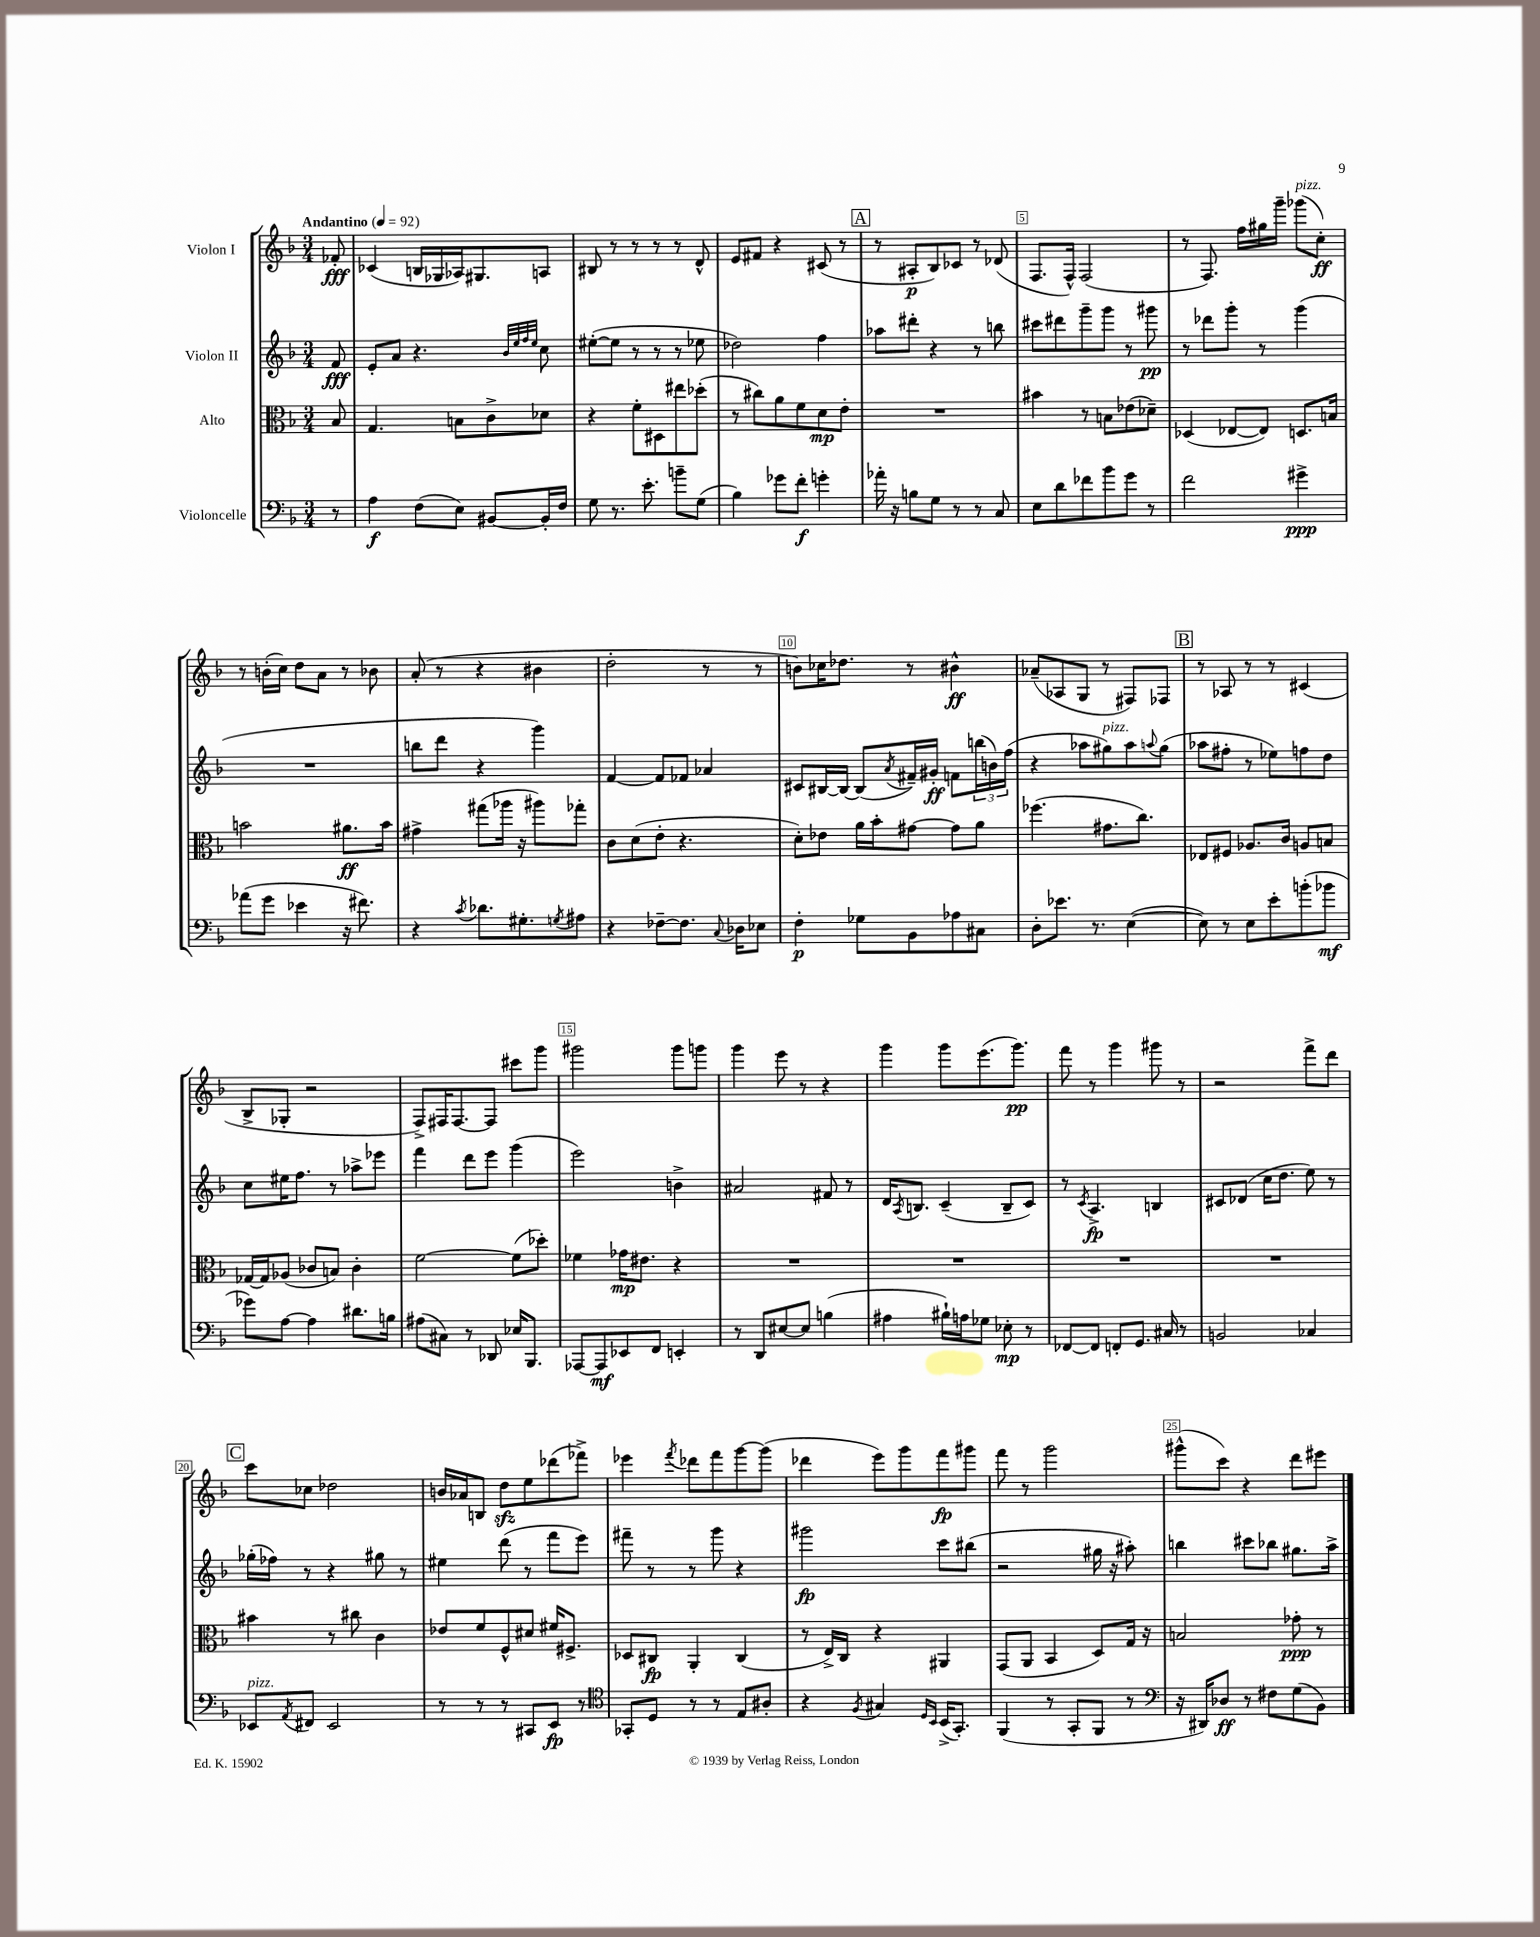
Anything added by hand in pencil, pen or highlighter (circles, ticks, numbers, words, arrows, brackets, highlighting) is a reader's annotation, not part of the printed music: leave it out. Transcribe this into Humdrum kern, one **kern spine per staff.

**kern	**dynam	**kern	**dynam	**kern	**dynam	**kern	**dynam
*part4	*part4	*part3	*part3	*part2	*part2	*part1	*part1
*staff4	*staff4	*staff3	*staff3	*staff2	*staff2	*staff1	*staff1
*I"Violoncelle	*	*I"Alto	*	*I"Violon II	*	*I"Violon I	*
*clefF4	*	*clefC3	*	*clefG2	*	*clefG2	*
*k[b-]	*	*k[b-]	*	*k[b-]	*	*k[b-]	*
*M3/4	*	*M3/4	*	*M3/4	*	*M3/4	*
*MM92	*	*MM92	*	*MM92	*	*MM92	*
=	=	=	=	=	=	=	=
!	!	!	!	!	!	!LO:TX:a:B:t=Andantino	!
8r	.	8B-/	.	8f/	fff	8f-X'/	fff
=1	=1	=1	=1	=1	=1	=1	=1
4A\	f	4.G/	.	8e'/L	.	(4c-X/	.
.	.	.	.	8a/J	.	.	.
(8F\L	.	.	.	4.r	.	16Bn/LL	.
.	.	.	.	.	.	16G-X/	.
8E\J)	.	8Bn\L	.	.	.	16A-X/J)	.
.	.	.	.	.	.	8.G#X/	.
[8BB#X/L	.	8c^\	.	.	.	.	.
.	.	.	.	32qqb-/LLL	.	.	.
.	.	.	.	32qqee/	.	.	.
.	.	.	.	32qqff/	.	.	.
.	.	.	.	32qqee/JJJ	.	.	.
16BB#'/L]	.	8d-X\J	.	8cc\	.	8An/J	.
16F/JJ	.	.	.	.	.	.	.
=2	=2	=2	=2	=2	=2	=2	=2
8G\	.	4r	.	([8ee#X'\L	.	8B#X/	.
8.r	.	.	.	8ee#\J]	.	8r	.
.	.	8f'\L	.	8r	.	8r	.
8.e'\	.	.	.	.	.	.	.
.	.	8D#X\	.	8r	.	8r	.
8bn~\L	.	8ee#X\	.	8r	.	8r	.
(8G\J	.	(8dd-X'\J	.	8ee-X\	.	8d^^/	.
=3	=3	=3	=3	=3	=3	=3	=3
4B-\)	.	8r	.	2dd-X\)	.	8e/L	.
.	.	8cc#X\L)	.	.	.	8f#X/J	.
8g-X\L	.	8a\	.	.	.	4r	.
8f'\J	f	8f\	.	.	.	.	.
4gn'\	.	8d\	mp	4ff\	.	(8c#X/	.
.	.	8e'\J	.	.	.	8r	.
!!LO:REH:place=s1:t=A
=4	=4	=4	=4	=4	=4	=4	=4
16a-X'\	.	2.r	.	8aa-X\L	.	8r	.
16r	.	.	.	.	.	.	.
8Bn\L	.	.	.	8ddd#X'\J	.	8A#X'/L	p
8G\J	.	.	.	4r	.	8B-/)	.
8r	.	.	.	.	.	8c-X/J	.
8r	.	.	.	8r	.	8r	.
8C/	.	.	.	8bbn\	.	(8d-X/	.
=5	=5	=5	=5	=5	=5	=5	=5
8E\L	.	4b#X\	.	8ccc#X\L	.	8.F/L	.
8d\	.	.	.	8ddd#X\	.	.	.
.	.	.	.	.	.	16F^^/Jk)	.
8f-X\	.	8r	.	8ggg~\	.	(2F/	.
8b-\	.	8Bn\L	.	8ggg\J	.	.	.
8g\J	.	(8e-X\	.	8r	.	.	.
8r	.	8d-X~\J)	.	8ggg#X\	pp	.	.
=6	=6	=6	=6	=6	=6	=6	=6
2f\	.	(4D-X/	.	8r	.	8r	.
.	.	.	.	8ddd-X\L	.	8.F/)	.
.	.	[8E-X/L	.	8ggg'\J	.	.	.
.	.	.	.	.	.	16ff\LL	.
.	.	8E-/J])	.	8r	.	16gg#X\	.
.	.	.	.	.	.	16ggg~\JJ	.
!	!	!	!	!	!	!LO:TX:a:i:t=pizz.	!
4g#X^\	ppp	8.Dn/L	.	(4ggg\	.	(8ggg-X\L	.
.	.	.	.	.	.	8cc'\J)	ff
.	.	16Bn/Jk	.	.	.	.	.
!!LO:LB:g=z
=7	=7	=7	=7	=7	=7	=7	=7
(8a-X\L	.	2bn\	.	2.r	.	8r	.
8g\J	.	.	.	.	.	(16bn'\LL	.
.	.	.	.	.	.	16cc\JJ)	.
4e-X\	.	.	.	.	.	8dd\L	.
.	.	.	.	.	.	8a\J	.
16r	.	8.a#X\L	ff	.	.	8r	.
8.f#X\)	.	.	.	.	.	.	.
.	.	.	.	.	.	8b-X\	.
.	.	16b\Jk	.	.	.	.	.
=8	=8	=8	=8	=8	=8	=8	=8
4r	.	4g#X^\	.	8bbn\L	.	(8a'/	.
.	.	.	.	8ddd\J	.	8r	.
8qc/	.	.	.	.	.	.	.
8.d-X\L	.	(8gg#X\L	.	4r	.	4r	.
.	.	16aa-X\Jk	.	.	.	.	.
8.G#X'\	.	16r	.	.	.	.	.
.	.	8aa#X\L)	.	4ggg\)	.	4b#X\	.
8qGn/	.	.	.	.	.	.	.
8A#X\J	.	8gg-X'\J	.	.	.	.	.
=9	=9	=9	=9	=9	=9	=9	=9
4r	.	8c\L	.	[4f/	.	2dd'\	.
.	.	(8d\	.	.	.	.	.
[8F-X~\L	.	8e'\J	.	8f/L]	.	.	.
8.F-\J]	.	4.r	.	8f-X/J	.	.	.
.	.	.	.	4a-X/	.	8r	.
8qqC/	.	.	.	.	.	.	.
16D-X\KL	.	.	.	.	.	.	.
8E-X\J	.	.	.	.	.	8r	.
=10	=10	=10	=10	=10	=10	=10	=10
4F'\	p	8d'\L)	.	8c#X/L	.	8bn\L)	.
.	.	8e-X\J	.	[16B#X/L	.	16cc-X\K	.
.	.	.	.	16B#/JJ_	.	8.dd-X\J	.
8G-X\L	.	16a\LL	.	(8B#/L]	.	.	.
.	.	16b-'\J	.	.	.	.	.
.	.	.	.	8qa/	.	.	.
8BB-\	.	[8g#X\J	.	16f#X~/L)	.	8r	.
.	.	.	.	16g#X'/JJ	ff	.	.
8A-X\	.	8g#\L]	.	8fn\L	.	4b#X^^\	ff
8C#X\J	.	8a\J	.	(24bbn\L	.	.	.
.	.	.	.	24bn\)	.	.	.
.	.	.	.	(24ff\JJ	.	.	.
=11	=11	=11	=11	=11	=11	=11	=11
8D'\L	.	(4.ff-X\	.	4r	.	(8a-X~/L	.
8.e-X\J	.	.	.	.	.	8A-X/	.
.	.	.	.	8aa-X\L	.	8G/J	.
8.r	.	.	.	.	.	.	.
!	!	!	!	!LO:TX:a:i:t=pizz.	!	!	!
.	.	8.g#X\L	.	8gg#X\)	.	8r	.
([4E\	.	.	.	8aa-\	.	8F#X/L)	.
.	.	8.cc\J)	.	.	.	.	.
.	.	.	.	8qqaan/	.	.	.
.	.	.	.	(8gg#\J	.	8F-X/J	.
!!LO:REH:place=s1:t=B
=12	=12	=12	=12	=12	=12	=12	=12
8E\])	.	8E-X/L	.	8aa-X\L	.	8r	.
8r	.	8F#X/J	.	8ff#X'\J	.	8A-X/	.
8E\L	.	8.A-X/L	.	8r	.	8r	.
8e'\	.	.	.	8ee-X\L)	.	8r	.
.	.	16c/Jk	.	.	.	.	.
(8bn'\	.	8An/L	.	8ffn\	.	(4c#X/	.
8b-X\J	mf	8Bn/J	.	8dd\J	.	.	.
!!LO:LB:g=z
=13	=13	=13	=13	=13	=13	=13	=13
8g-X\L)	.	[16G-X/LL	.	8cc\L	.	8B-^/L	.
.	.	16G-/J]	.	.	.	.	.
[8A\J	.	(8A-X/J	.	16ee#X\K	.	8G-X'/J	.
.	.	.	.	8.ff\J	.	.	.
4A\]	.	8c-X/L	.	.	.	2r	.
.	.	8Bn/J)	.	8r	.	.	.
8.d#X\L	.	4c-'\	.	8aa-X^\L	.	.	.
.	.	.	.	8eee-X\J	.	.	.
16Bn\Jk	.	.	.	.	.	.	.
=14	=14	=14	=14	=14	=14	=14	=14
(8A#X\L	.	[2f\	.	4fff\	.	8F^/L)	.
8C#X\J)	.	.	.	.	.	16F#X/K	.
.	.	.	.	.	.	[8.F#/	.
8r	.	.	.	8ddd\L	.	.	.
8DD-X/	.	.	.	8eee\J	.	8F#/J]	.
16E-X/KL	.	(8f\L]	.	(4ggg\	.	8ccc#X\L	.
8.BBB-/J	.	.	.	.	.	.	.
.	.	8dd-X'\J)	.	.	.	8ggg\J	.
=15	=15	=15	=15	=15	=15	=15	=15
[8AAA-X/L	.	4f-X\	.	2eee\)	.	2ggg#X\	.
8AAA-/]	mf	.	.	.	.	.	.
8EE-X/	.	16g-X\KL	mp	.	.	.	.
.	.	8.e#X\J	.	.	.	.	.
8FF/J	.	.	.	.	.	.	.
4EEn'/	.	4r	.	4bn^\	.	8ggg#\L	.
.	.	.	.	.	.	8gggn\J	.
=16	=16	=16	=16	=16	=16	=16	=16
8r	.	2.r	.	2a#X/	.	4ggg\	.
8DD/L	.	.	.	.	.	.	.
[8E#X/	.	.	.	.	.	8eee\	.
8E#/J]	.	.	.	.	.	8r	.
(4Bn\	.	.	.	8f#X/	.	4r	.
.	.	.	.	8r	.	.	.
=17	=17	=17	=17	=17	=17	=17	=17
4A#X\	.	2.r	.	16d/KL	.	4ggg\	.
.	.	.	.	8qA/	.	.	.
.	.	.	.	8.Bn/J	.	.	.
16B#X`\LL)	.	.	.	(4c~/	.	8ggg\L	.
16An\J	.	.	.	.	.	.	.
8G-X\J	.	.	.	.	.	(8.eee\	.
8E-X'\	mp	.	.	8B~/L	.	.	.
.	.	.	.	.	.	8.ggg\J)	pp
8r	.	.	.	8c/J)	.	.	.
=18	=18	=18	=18	=18	=18	=18	=18
[8FF-X/L	.	2.r	.	8r	.	8fff\	.
.	.	.	.	8qc/	.	.	.
8FF-/J]	.	.	.	4.A^/	fp	8r	.
8FFn'/L	.	.	.	.	.	4ggg\	.
8.GG/J	.	.	.	.	.	.	.
.	.	.	.	4Bn/	.	8ggg#X\	.
16C#X/	.	.	.	.	.	.	.
8r	.	.	.	.	.	8r	.
=19	=19	=19	=19	=19	=19	=19	=19
2BBn/	.	2.r	.	8c#X/L	.	2r	.
.	.	.	.	(8d-X/J	.	.	.
.	.	.	.	16cc\KL	.	.	.
.	.	.	.	8.dd\J	.	.	.
4C-X/	.	.	.	8ee\)	.	8fff^\L	.
.	.	.	.	8r	.	8ddd\J	.
!!LO:LB:g=z
!!LO:REH:place=s1:t=C
=20	=20	=20	=20	=20	=20	=20	=20
!LO:TX:a:i:t=pizz.	!	!	!	!	!	!	!
8EE-X/L	.	4b#X\	.	(16gg-X'\LL	.	8ccc\L	.
.	.	.	.	16ff-X\JJ)	.	.	.
8qAA/	.	.	.	.	.	.	.
8FF#X/J	.	.	.	8r	.	8cc-X\J	.
2EE-/	.	8r	.	4r	.	2dd-X\	.
.	.	8cc#X\	.	.	.	.	.
.	.	4c\	.	8gg#X\	.	.	.
.	.	.	.	8r	.	.	.
=21	=21	=21	=21	=21	=21	=21	=21
8r	.	8e-X/L	.	4ee#X\	.	16bn/LL	.
.	.	.	.	.	.	16a-X/J	.
8r	.	8f/	.	.	.	8Bn/J	.
8r	.	8F^^/	.	(8ddd\	.	8ddzz\L	.
8CC#X/L	.	8d#X/J	.	8r	.	8ee\	.
8EE/J	fp	16f#X/KL	.	8fff\L	.	(8ddd-X\	.
.	.	8.F#X^/J	.	.	.	.	.
8r	.	.	.	8eee\J)	.	8fff-X^\J)	.
=22	=22	=22	=22	=22	=22	=22	=22
*clefC4	*	*	*	*	*	*	*
8GG-X'/L	.	8D-X/L	.	8fff#X~\	.	4eee-X\	.
8D/J	.	8C#X/J	fp	8r	.	.	.
.	.	.	.	.	.	8qfff/	.
8r	.	4AA'/	.	8r	.	8ddd-X\L	.
8r	.	.	.	8ggg\	.	8fff\	.
8E/L	.	(4C#/	.	4r	.	[8ggg\	.
8A#X'/J	.	.	.	.	.	(8ggg\J]	.
=23	=23	=23	=23	=23	=23	=23	=23
4r	.	8r	.	2ggg#X\	fp	4ddd-X\	.
.	.	16E^/LL)	.	.	.	.	.
.	.	16C/JJ	.	.	.	.	.
8qF/	.	.	.	.	.	.	.
4G#X/	.	4r	.	.	.	8eee\L)	.
.	.	.	.	.	.	8ggg\	.
16qqD/LL	.	.	.	.	.	.	.
16qqBB-/JJ	.	.	.	.	.	.	.
(16BB-^/KL	.	4AA#X/	.	8ccc\L	.	8fff\	fp
8.GG'/J)	.	.	.	.	.	.	.
.	.	.	.	(8bb#X\J	.	8ggg#X\J	.
=24	=24	=24	=24	=24	=24	=24	=24
(4FF/	.	(8GG/L	.	2r	.	8fff\	.
.	.	8AA/J	.	.	.	8r	.
8r	.	4BB-/	.	.	.	2ggg\	.
8GG'/L	.	.	.	.	.	.	.
8FF/J	.	8D/L)	.	16gg#X\	.	.	.
.	.	.	.	16r	.	.	.
8r	.	16G/Jk	.	8aa#X'\)	.	.	.
.	.	16r	.	.	.	.	.
=25	=25	=25	=25	=25	=25	=25	=25
*clefF4	*	*	*	*	*	*	*
16r	.	2Bn/	.	4bbn\	.	(8ggg#X^^\L	.
16DD#X/KL)	.	.	.	.	.	.	.
8D-X/J	ff	.	.	.	.	8ccc\J)	.
8r	.	.	.	8ccc#X\L	.	4r	.
8F#X\L	.	.	.	8bb-X\J	.	.	.
(8G\	.	8g-X'\	ppp	8.gg#X\L	.	8ddd\L	.
8BB-\J)	.	8r	.	.	.	8eee#X\J	.
.	.	.	.	16aa^\Jk	.	.	.
==	==	==	==	==	==	==	==
*-	*-	*-	*-	*-	*-	*-	*-
